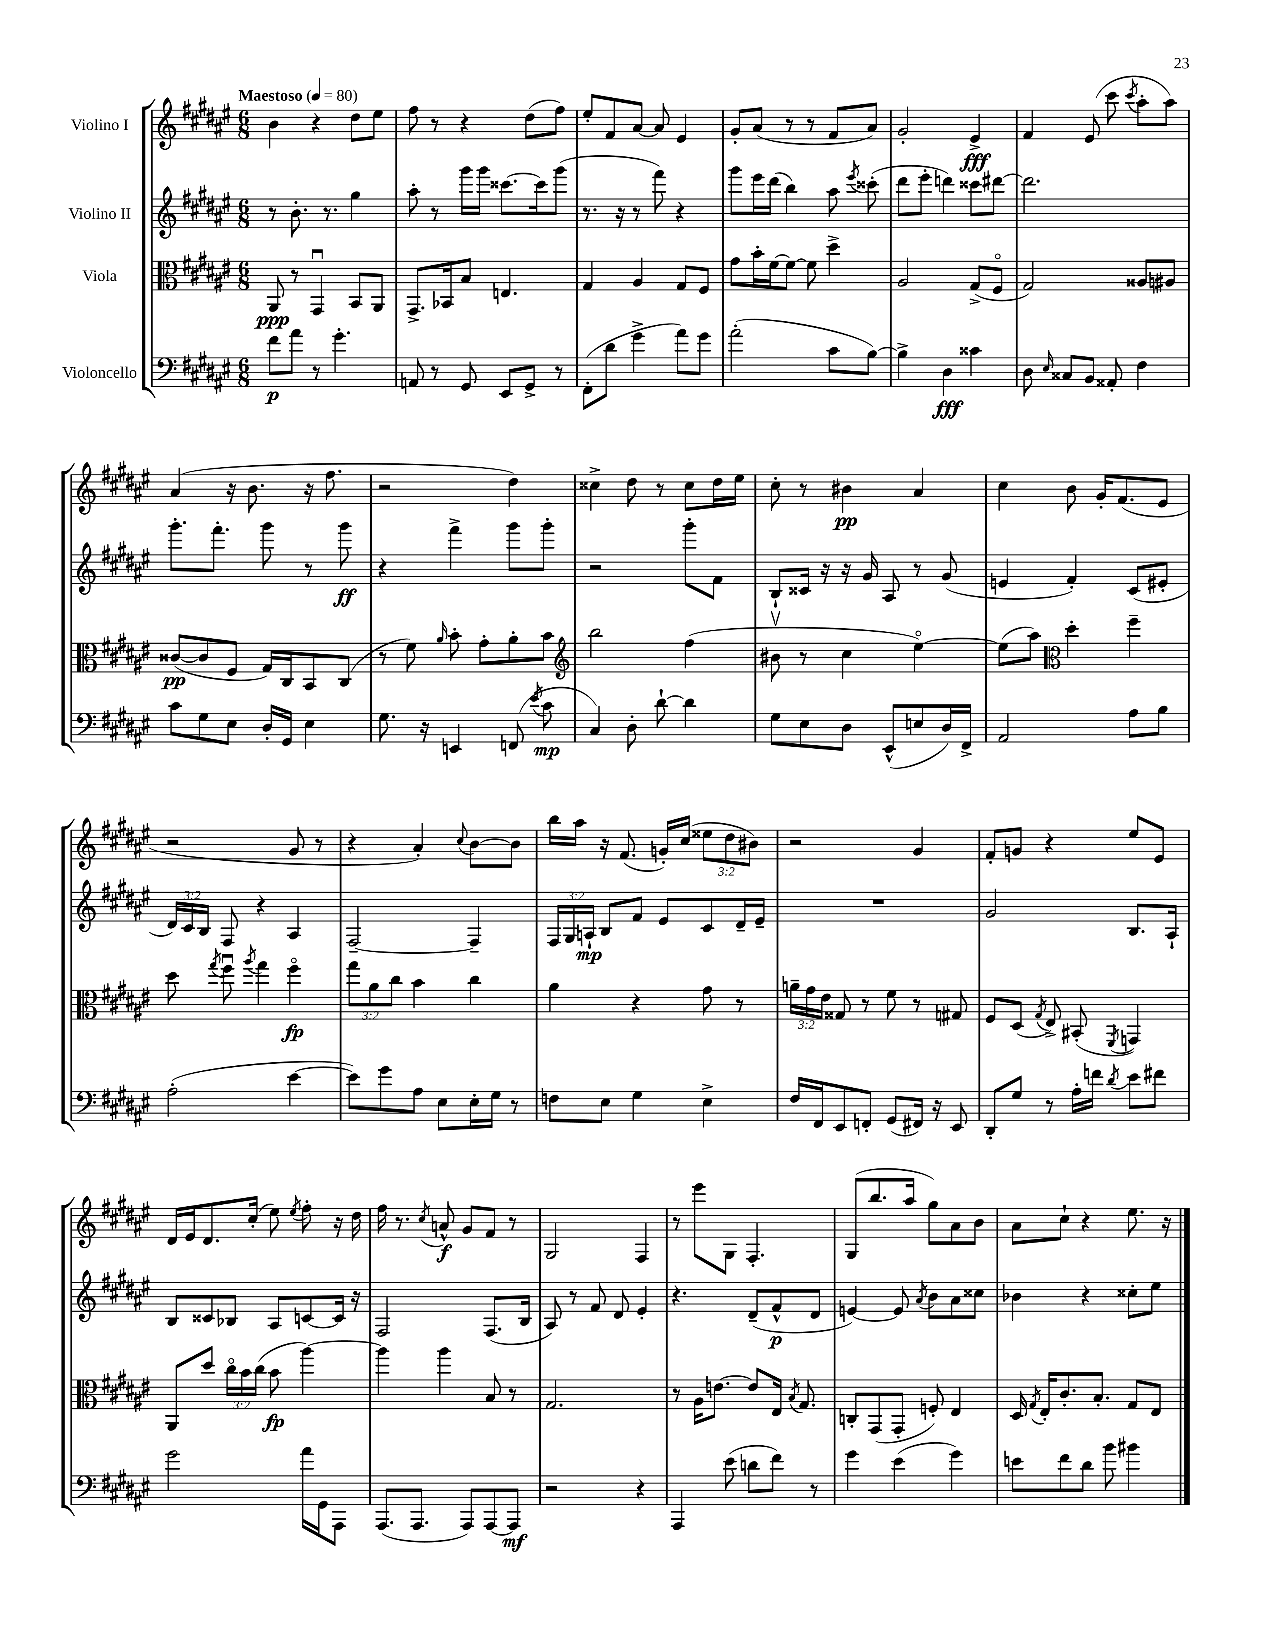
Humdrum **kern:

**kern	**dynam	**kern	**dynam	**kern	**dynam	**kern	**dynam
*part4	*part4	*part3	*part3	*part2	*part2	*part1	*part1
*staff4	*staff4	*staff3	*staff3	*staff2	*staff2	*staff1	*staff1
*I"Violoncello	*	*I"Viola	*	*I"Violino II	*	*I"Violino I	*
*clefF4	*	*clefC3	*	*clefG2	*	*clefG2	*
*k[f#c#g#d#a#e#]	*	*k[f#c#g#d#a#e#]	*	*k[f#c#g#d#a#e#]	*	*k[f#c#g#d#a#e#]	*
*M6/8	*	*M6/8	*	*M6/8	*	*M6/8	*
*MM80	*	*MM80	*	*MM80	*	*MM80	*
=1	=1	=1	=1	=1	=1	=1	=1
!	!	!	!	!	!	!LO:TX:a:B:t=Maestoso	!
8f#\L	p	8AA#/	ppp	8r	.	4b\	.
8a#\J	.	8r	.	8.b'\	.	.	.
8r	.	4GG#u/	.	.	.	4r	.
.	.	.	.	8.r	.	.	.
4.g#'\	.	.	.	.	.	.	.
.	.	8BB/L	.	4gg#\	.	8dd#\L	.
.	.	8AA#/J	.	.	.	8ee#\J	.
=2	=2	=2	=2	=2	=2	=2	=2
8AAn/	.	8.GG#^/L	.	8aa#'\	.	8ff#\	.
8r	.	.	.	8r	.	8r	.
.	.	16BB-X/k	.	.	.	.	.
8GG#/	.	8B/J	.	16ggg#\LL	.	4r	.
.	.	.	.	16ggg#\JJ	.	.	.
8EE#/L	.	4.En/	.	[8.ccc##X\L	.	.	.
8GG#^/J	.	.	.	.	.	(8dd#\L	.
.	.	.	.	16ccc##\k]	.	.	.
8r	.	.	.	(8ggg#\J	.	8ff#\J)	.
=3	=3	=3	=3	=3	=3	=3	=3
(8FF#'\L	.	4G#/	.	8.r	.	8ee#'/L	.
8d#\J	.	.	.	.	.	8f#/	.
.	.	.	.	16r	.	.	.
4g#^\	.	4A#/	.	8r	.	[8a#/J	.
.	.	.	.	8fff#\)	.	8a#/]	.
8a#\L)	.	8G#/L	.	4r	.	4e#/	.
8g#\J	.	8F#/J	.	.	.	.	.
=4	=4	=4	=4	=4	=4	=4	=4
(2a#'\	.	8g#\L	.	8ggg#\L	.	8g#'/L	.
.	.	16b'\L	.	16eee#\L	.	(8a#/J	.
.	.	[16f#\J	.	(16ddd#\JJ	.	.	.
.	.	8f#\J_	.	4bb\)	.	8r	.
.	.	8f#\]	.	.	.	8r	.
8c#\L	.	4dd#^\	.	8aa#\	.	8f#/L	.
.	.	.	.	8qeee#/	.	.	.
[8B\J)	.	.	.	(8ccc##X'\	.	8a#/J)	.
=5	=5	=5	=5	=5	=5	=5	=5
4B^\]	.	2A#/	.	8ddd#\L	.	2g#'/	.
.	.	.	.	8eee#'\J	.	.	.
4D#\	fff	.	.	4dddn\)	.	.	.
4c##X\	.	(8G#^/L	.	8ccc##X\L	.	4e#^/	fff
.	.	8F#/J	.	[8ddd#X\J	.	.	.
=6	=6	=6	=6	=6	=6	=6	=6
8D#\	.	2G#/)	.	2.ddd#\]	.	4f#/	.
16qqE#/	.	.	.	.	.	.	.
8C##X/L	.	.	.	.	.	.	.
8BB/J	.	.	.	.	.	(8e#/	.
8AA##X'/	.	.	.	.	.	8ccc#\	.
.	.	.	.	.	.	8qccc#/	.
4F#\	.	8A##X/L	.	.	.	8aa#'\L	.
.	.	8A#X/J	.	.	.	8aa#\J)	.
!!LO:LB:g=z
=7	=7	=7	=7	=7	=7	=7	=7
8c#\L	.	([8c##X/L	pp	8.ggg#'\L	.	(4a#/	.
8G#\	.	8c##/]	.	.	.	.	.
.	.	.	.	8.fff#'\J	.	.	.
8E#\J	.	8F#/J	.	.	.	16r	.
.	.	.	.	.	.	8.b\	.
16D#'/LL	.	16G#/LL)	.	8ggg#\	.	.	.
16GG#/JJ	.	16C#/J	.	.	.	.	.
4E#\	.	8BB/	.	8r	.	16r	.
.	.	.	.	.	.	8.ff#\	.
.	.	(8C#/J	.	8ggg#\	ff	.	.
=8	=8	=8	=8	=8	=8	=8	=8
8.G#\	.	8r	.	4r	.	2r	.
.	.	8f#\)	.	.	.	.	.
16r	.	.	.	.	.	.	.
.	.	16qqa#/	.	.	.	.	.
4EEn/	.	8b'\	.	4fff#^\	.	.	.
.	.	8g#'\L	.	.	.	.	.
(8FFn/	.	8a#'\	.	8ggg#\L	.	4dd#\)	.
8qe#/	.	.	.	.	.	.	.
8c#\	mp	8b\J	.	8ggg#'\J	.	.	.
=9	=9	=9	=9	=9	=9	=9	=9
*	*	*clefG2	*	*	*	*	*
4C#/)	.	2bb\	.	2r	.	4cc##X^\	.
8D#'\	.	.	.	.	.	8dd#\	.
[8d#`\	.	.	.	.	.	8r	.
4d#\]	.	(4ff#\	.	8ggg#'\L	.	8cc##\L	.
.	.	.	.	8f#\J	.	16dd#\L	.
.	.	.	.	.	.	16ee#\JJ	.
=10	=10	=10	=10	=10	=10	=10	=10
8G#\L	.	8b#Xv\	.	8B`/L	.	8cc#'\	.
8E#\	.	8r	.	16c##X/Jk	.	8r	.
.	.	.	.	16r	.	.	.
8D#\J	.	4cc#\	.	16r	.	4b#X\	pp
.	.	.	.	16g#/	.	.	.
(8EE#^^/L	.	.	.	8A#/	.	.	.
8En/	.	[4ee#\)	.	8r	.	4a#/	.
16D#/L)	.	.	.	(8g#/	.	.	.
16FF#^/JJ	.	.	.	.	.	.	.
=11	=11	=11	=11	=11	=11	=11	=11
2AA#/	.	(8ee#\L]	.	4en/	.	4cc#\	.
.	.	8aa#\J)	.	.	.	.	.
*	*	*clefC3	*	*	*	*	*
.	.	4dd#'\	.	4f#'/)	.	8b\	.
.	.	.	.	.	.	16g#'/KL	.
.	.	.	.	.	.	(8.f#/	.
8A#\L	.	4ff#~\	.	(8c#/L	.	.	.
8B\J	.	.	.	8e#X'/J	.	8e#/J	.
!!LO:LB:g=z
=12	=12	=12	=12	=12	=12	=12	=12
(2A#'\	.	8dd#\	.	24d#/LL)	.	2r	.
.	.	.	.	24c#/	.	.	.
.	.	.	.	24B/JJ	.	.	.
.	.	8qgg#/	.	.	.	.	.
.	.	8ff#u\	.	8F#/	.	.	.
.	.	8qaa#/	.	.	.	.	.
.	.	4gg#\	.	4r	.	.	.
[4e#\	.	4ff#\	fp	4A#/	.	8g#/	.
.	.	.	.	.	.	8r	.
=13	=13	=13	=13	=13	=13	=13	=13
8e#\L])	.	12gg#\L	.	[2F#~/	.	4r	.
.	.	12a#\	.	.	.	.	.
8g#\	.	.	.	.	.	.	.
.	.	12cc#\J	.	.	.	.	.
8A#\J	.	4b\	.	.	.	4a#'/)	.
8E#\L	.	.	.	.	.	.	.
.	.	.	.	.	.	8qqcc#/	.
16E#'\L	.	4cc#\	.	4F#~/]	.	[8b\L	.
16G#\JJ	.	.	.	.	.	.	.
8r	.	.	.	.	.	8b\J]	.
=14	=14	=14	=14	=14	=14	=14	=14
8Fn\L	.	4a#\	.	24F#/LL	.	16bb\LL	.
.	.	.	.	24G#/	.	.	.
.	.	.	.	.	.	16aa#\JJ	.
.	.	.	.	24An`/JJ	mp	.	.
8E#\J	.	.	.	8B/L	.	16r	.
.	.	.	.	.	.	(8.f#/	.
4G#\	.	4r	.	8f#/J	.	.	.
.	.	.	.	8e#/L	.	16gn'/LL)	.
.	.	.	.	.	.	(16cc#/JJ	.
4E#^\	.	8g#\	.	8c#/	.	12ee##X\L	.
.	.	.	.	.	.	12dd#\	.
.	.	8r	.	16d#~/L	.	.	.
.	.	.	.	.	.	12b#X\J)	.
.	.	.	.	16e#~/JJ	.	.	.
=15	=15	=15	=15	=15	=15	=15	=15
16F#/LL	.	24an~\LL	.	2.r	.	2r	.
.	.	24g#\	.	.	.	.	.
16FF#/J	.	.	.	.	.	.	.
.	.	24e#\JJ	.	.	.	.	.
8EE#/	.	8G##X/	.	.	.	.	.
8FFn'/J	.	8r	.	.	.	.	.
(8GG#/L	.	8f#\	.	.	.	.	.
16FF#X/Jk)	.	8r	.	.	.	4g#/	.
16r	.	.	.	.	.	.	.
8EE#/	.	8G#X/	.	.	.	.	.
=16	=16	=16	=16	=16	=16	=16	=16
8DD#'/L	.	8F#/L	.	2g#/	.	8f#'/L	.
8G#/J	.	(8D#/J	.	.	.	8gn/J	.
.	.	8qG#/	.	.	.	.	.
8r	.	8E#^/)	.	.	.	4r	.
16A#'\LL	.	(8BB#X'/	.	.	.	.	.
16fn\JJ	.	.	.	.	.	.	.
8qd#/	.	8qFF#/	.	.	.	.	.
8e#\L	.	4GGn/)	.	8.B/L	.	8ee#/L	.
8f#X\J	.	.	.	.	.	8e#/J	.
.	.	.	.	16A#`/Jk	.	.	.
!!LO:LB:g=z
=17	=17	=17	=17	=17	=17	=17	=17
2g#\	.	8AA#/L	.	8B/L	.	16d#/LL	.
.	.	.	.	.	.	16e#/J	.
.	.	8dd#/J	.	8c##X/	.	8.d#/	.
.	.	24cc#\LL	.	8B-X/J	.	.	.
.	.	24b\	.	.	.	.	.
.	.	.	.	.	.	(16cc#'/Jk	.
.	.	(24cc#\JJ	.	.	.	.	.
.	.	8b\	fp	8A#/L	.	8ee#\)	.
.	.	.	.	.	.	8qee#/	.
16a#\LL	.	[4aa#\)	.	[8cn/	.	8ff#'\	.
16GG#\J	.	.	.	.	.	.	.
8AAA#\J	.	.	.	16c/Jk]	.	16r	.
.	.	.	.	16r	.	16dd#\	.
=18	=18	=18	=18	=18	=18	=18	=18
(8.AAA#/L	.	4aa#\]	.	2F#/	.	16ff#\	.
.	.	.	.	.	.	8.r	.
8.AAA#/J	.	.	.	.	.	.	.
.	.	.	.	.	.	8qcc#/	.
.	.	4aa#\	.	.	.	8an^^/	f
8AAA#/L)	.	.	.	.	.	8g#/L	.
[8AAA#/	.	8B/	.	(8.F#/L	.	8f#/J	.
8AAA#/J]	mf	8r	.	.	.	8r	.
.	.	.	.	16B/Jk	.	.	.
=19	=19	=19	=19	=19	=19	=19	=19
2r	.	2.G#/	.	8A#/)	.	2G#/	.
.	.	.	.	8r	.	.	.
.	.	.	.	8f#/	.	.	.
.	.	.	.	8d#/	.	.	.
4r	.	.	.	4e#'/	.	4F#/	.
=20	=20	=20	=20	=20	=20	=20	=20
4AAA#/	.	8r	.	4.r	.	8r	.
.	.	16A#\KL	.	.	.	8eee#\L	.
.	.	[8.en\J	.	.	.	.	.
(8e#\	.	.	.	.	.	8G#\J	.
8dn\L	.	8e/L]	.	(8d#~/L	.	4.F#'/	.
8f#\J)	.	16E#/Jk	.	8f#^^/	p	.	.
.	.	8qB/	.	.	.	.	.
.	.	8.G#/	.	.	.	.	.
8r	.	.	.	8d#/J	.	.	.
=21	=21	=21	=21	=21	=21	=21	=21
4g#\	.	8Cn'/L	.	[4en/)	.	(8G#/L	.
.	.	(8GG#/	.	.	.	8.bb/	.
(4e#\	.	8GG#'/J	.	8e/]	.	.	.
.	.	.	.	.	.	16aa#/Jk	.
.	.	.	.	8qa#/	.	.	.
.	.	8Fn'/)	.	8b\L	.	8gg#\L)	.
4g#\)	.	4E#/	.	8a#\	.	8a#\	.
.	.	.	.	8cc##X\J	.	8b\J	.
=22	=22	=22	=22	=22	=22	=22	=22
8en\L	.	16D#/	.	4b-X\	.	8a#\L	.
.	.	8qG#/	.	.	.	.	.
.	.	16E#'/KL	.	.	.	.	.
8f#\	.	8.c#'/	.	.	.	8cc#`\J	.
8d#\J	.	.	.	4r	.	4r	.
.	.	8.B'/J	.	.	.	.	.
8b\	.	.	.	.	.	.	.
4b#X\	.	8G#/L	.	8cc##X'\L	.	8.ee#\	.
.	.	8E#/J	.	8ee#\J	.	.	.
.	.	.	.	.	.	16r	.
==	==	==	==	==	==	==	==
*-	*-	*-	*-	*-	*-	*-	*-
